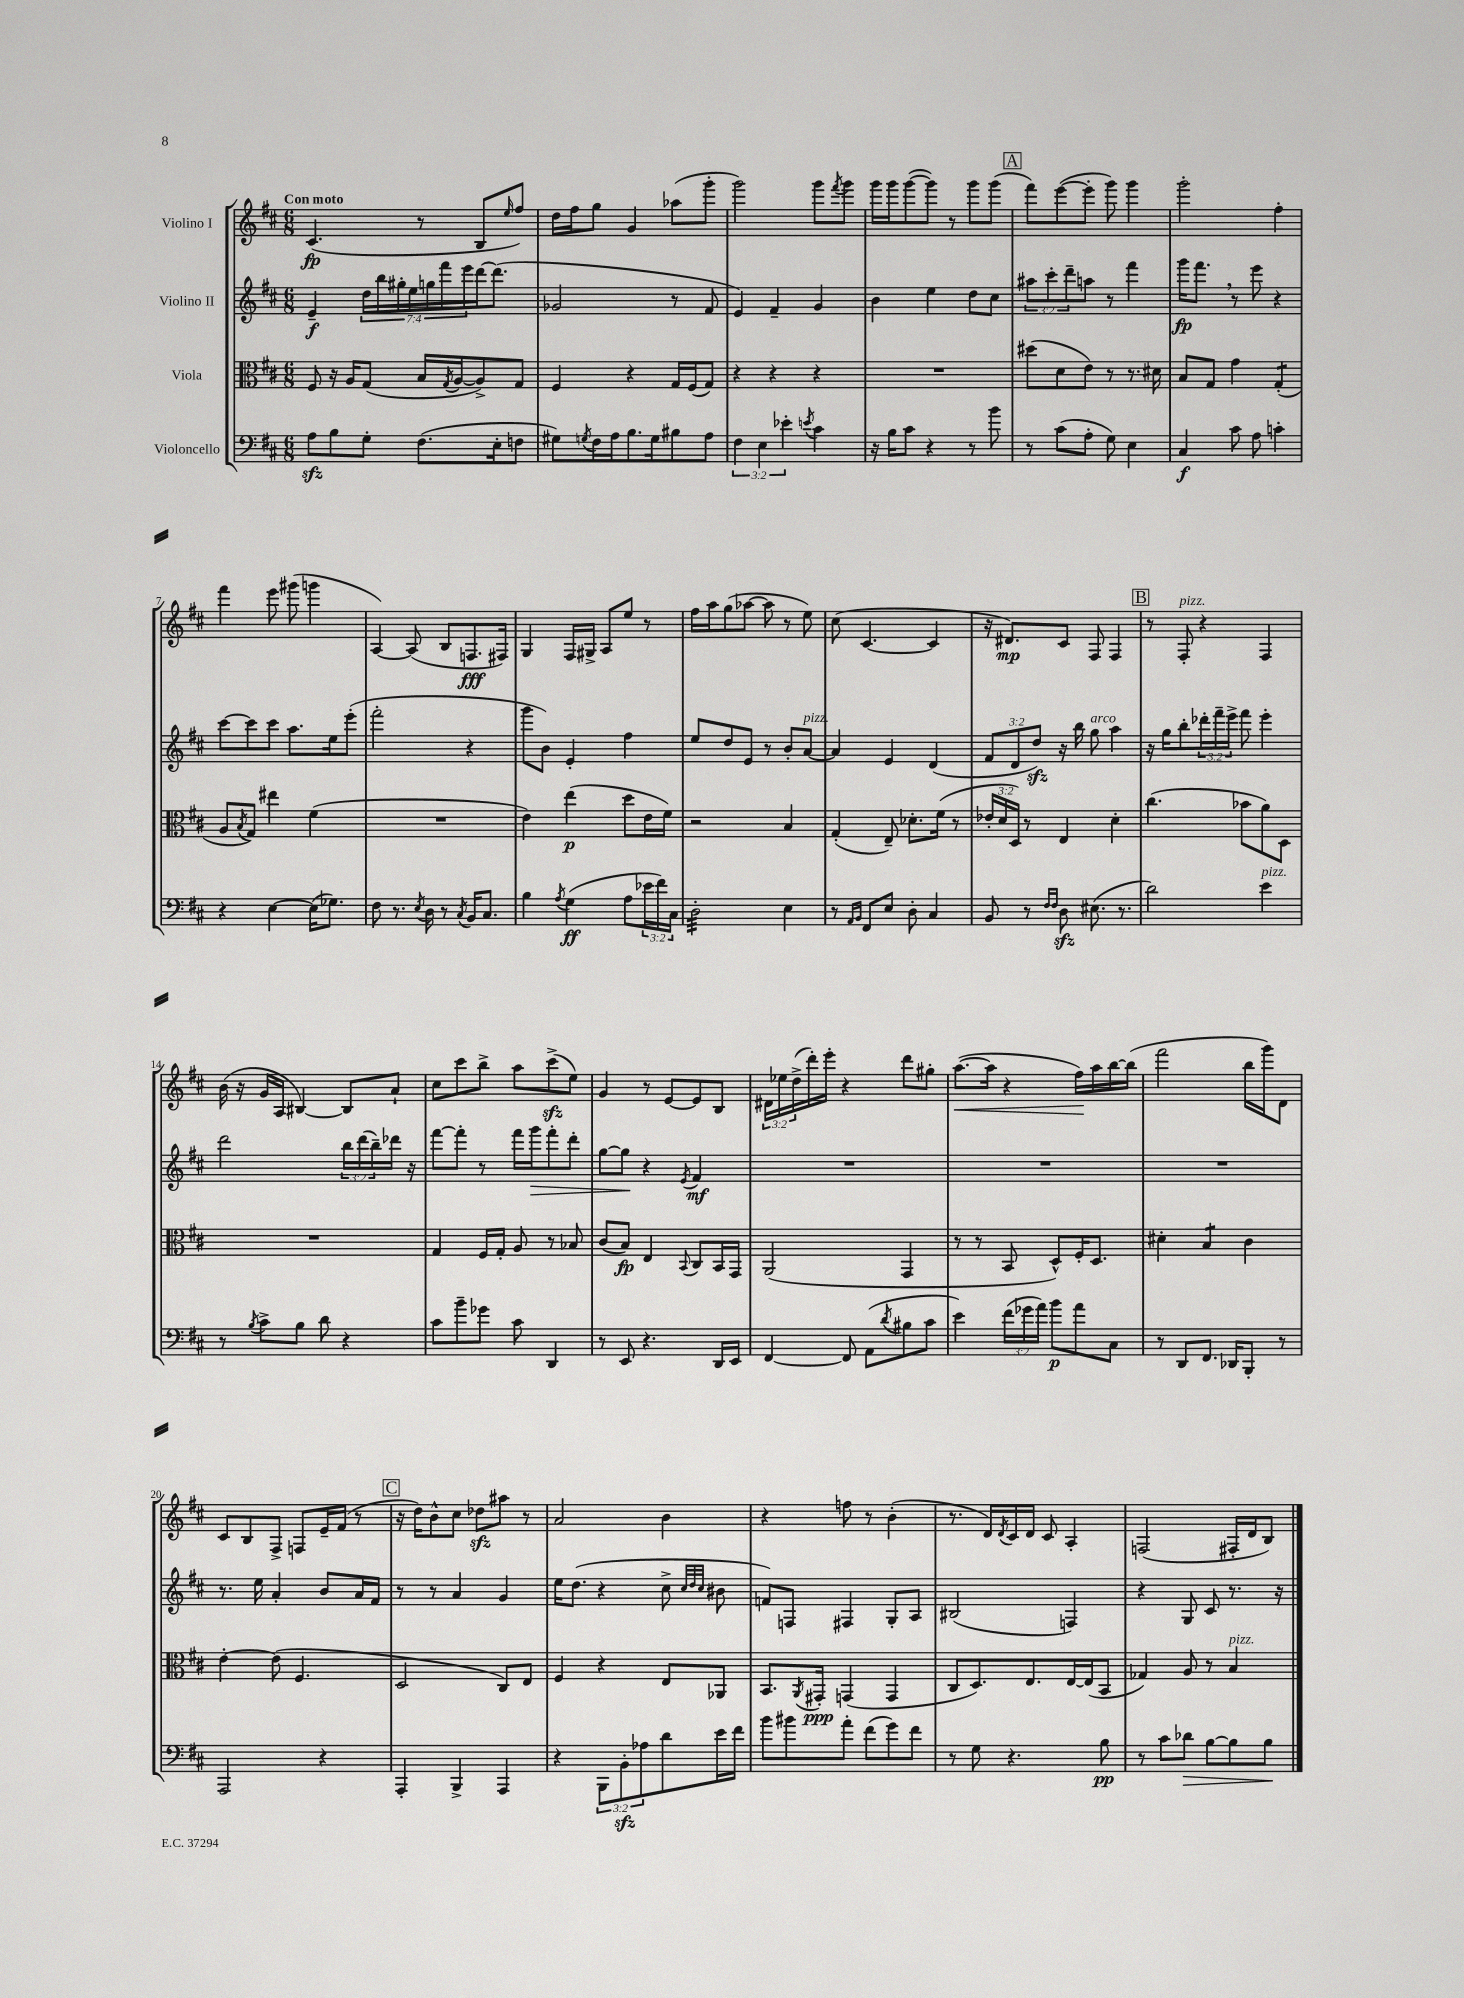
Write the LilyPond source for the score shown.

<<
\new StaffGroup <<
\new Staff = "s0" \with { instrumentName = "Violino I" } {
    \clef treble \key d \major \numericTimeSignature \time 6/8 \override Staff.TupletNumber.text = #tuplet-number::calc-fraction-text \tempo "Con moto"
    cis'4.\fp( r8 b8 \grace { e''16 } fis''8) |
    d''16 fis''16 g''8 g'4 aes''8( g'''8-. |
    g'''2) g'''8 \acciaccatura { fis'''8 } g'''8 |
    g'''16 g'''16 g'''8~( g'''8) r8 g'''8 g'''8( |
    \mark \markup { \box "A" } fis'''8) e'''8~( e'''8-. g'''8) g'''4 |
    g'''2-. fis''4-. |
    fis'''4 e'''8 gis'''8( g'''4 |
    a4~) a8( b8 f8.\fff fis16) |
    g4 fis16 gis16-> a8 e''8 r8 |
    fis''16 a''16 g''8( aes''8~ aes''8 r8 e''8) |
    cis''8( cis'4.~ cis'4 |
    r16 dis'8.\mp) cis'8 fis8 fis4 |
    \mark \markup { \box "B" } r8 fis8-.^\markup { \italic "pizz." } r4 fis4 |
    b'16( r16 g'16 a16 bis4~) bis8 a'8-! |
    cis''8 cis'''8 b''8-> a''8 cis'''8->\sfz( e''8) |
    g'4 r8 e'8~ e'8 b8 |
    \tuplet 3/2 { dis'16 ees''16 d''16->( } d'''16-.) e'''16-. r4 d'''8 gis''8-. |
    a''8.~\<( a''16 r4 fis''16\!) a''16 b''16~ b''16( |
    fis'''2 b''16 g'''16) d'8 |
    cis'8 b8 fis8-> f8 e'16-- fis'16( r8 |
    \mark \markup { \box "C" } r16 d''16) b'8-^ cis''8 des''8\sfz ais''8 r8 |
    a'2 b'4 |
    r4 f''8 r8 b'4-.( |
    r8. d'16) \acciaccatura { d'8 } cis'16 d'16 cis'8 a4-. |
    f2( fis16-. d'16 b8) \bar "|." |
}
\new Staff = "s1" \with { instrumentName = "Violino II" } {
    \clef treble \key d \major \numericTimeSignature \time 6/8 \override Staff.TupletNumber.text = #tuplet-number::calc-fraction-text
    e'4--\f \tuplet 7/4 { d''16 b''16 gis''16-. e''16 g''16 fis'''16 e'''16 } d'''16~ d'''8.( |
    ges'2 r8 fis'8 |
    e'4) fis'4-- g'4 |
    b'4 e''4 d''8 cis''8 |
    \mark \markup { \box "A" } \tuplet 3/2 { ais''8 cis'''8-. d'''8-- } a''8 r8 fis'''4 |
    g'''16\fp fis'''8. \breathe r8 e'''8 r4 |
    cis'''8~ cis'''8 cis'''8 a''8. e''16 e'''8-.( |
    fis'''2-. r4 |
    g'''8 b'8) e'4-. fis''4 |
    e''8 d''8 e'8 r8 b'8-. a'8~^\markup { \italic "pizz." } |
    a'4 e'4 d'4( |
    \tuplet 3/2 { fis'8 d'8 d''8\sfz) } r16 b''16 g''8^\markup { \italic "arco" } a''4 |
    \mark \markup { \box "B" } r16 g''16 b''8-. \tuplet 3/2 { des'''16-. fis'''16-- e'''16-> } fis'''8 e'''4-. |
    d'''2 \tuplet 3/2 { b''16 d'''16( b''16--) } des'''16 r16 |
    fis'''8~ fis'''8-. r8 fis'''16 g'''16\> fis'''8-. d'''8-. |
    g''8~ g''8\! r4 \acciaccatura { e'8 } fis'4\mf |
    R2. |
    R2. |
    R2. |
    r8. e''16 a'4-. b'8 a'16 fis'16 |
    \mark \markup { \box "C" } r8 r8 a'4 g'4 |
    e''16 d''8.( r4 cis''8-> \grace { cis''32 d''32 cis''32 } bis'8 |
    f'8) f8 fis4 g8-. a8 |
    bis2( f4) |
    r4 g8 cis'8 r8. r16 \bar "|." |
}
\new Staff = "s2" \with { instrumentName = "Viola" } {
    \clef alto \key d \major \numericTimeSignature \time 6/8 \override Staff.TupletNumber.text = #tuplet-number::calc-fraction-text
    fis8 r16 a16 g8( b16 \acciaccatura { g8 } a16~ a8->) g8 |
    fis4 r4 g16 fis16( g8) |
    r4 r4 r4 |
    R2. |
    \mark \markup { \box "A" } dis''8( d'8 e'8) r8 r8. dis'16 |
    b8 g8 g'4 g4:8-.( |
    a8 \acciaccatura { b8 } g8) eis''4 fis'4( |
    R2. |
    e'4) e''4\p( d''8 e'16 fis'16) |
    r2 b4 |
    g4-.( e8--) des'8.-. fis'16( r8 |
    \tuplet 3/2 { ees'16-. d'16 d16) } r8 e4 d'4-. |
    \mark \markup { \box "B" } cis''4.( bes'8 a'8) d8 |
    R2. |
    g4 fis16 g16-. a8 r8 bes8 |
    cis'8( b8\fp) e4 \appoggiatura { b,8 } cis8 b,16 g,16 |
    a,2( g,4 |
    r8 r8 b,8 d8-^) fis16-. d8. |
    dis'4-. b4:8 cis'4 |
    e'4~-. e'8( fis4. |
    \mark \markup { \box "C" } d2 cis8) e8 |
    fis4 r4 e8 aes,8 |
    b,8. \acciaccatura { a,8 } gis,16-.\ppp g,4( g,4 |
    cis8 d8.) e8. e16~ e16( b,8 |
    ges4) a8 r8 b4^\markup { \italic "pizz." } \bar "|." |
}
\new Staff = "s3" \with { instrumentName = "Violoncello" } {
    \clef bass \key d \major \numericTimeSignature \time 6/8 \override Staff.TupletNumber.text = #tuplet-number::calc-fraction-text
    a8\sfz b8 g8-. fis8.( e16-. f8 |
    gis8) \acciaccatura { g8 } fis16 a16 b8. g16 bis8 a8 |
    \tuplet 3/2 { fis4 e4 ees'4-. } \acciaccatura { e'8 } cis'4 |
    r16 b16 cis'8 r4 r8 b'8 |
    \mark \markup { \box "A" } r8 cis'8( a8-. g8) e4 |
    cis4\f cis'8 a8 c'4-. |
    r4 e4~ e16( ges8.) |
    fis8 r8. \acciaccatura { e8 } d16 r8 \acciaccatura { cis8 } b,16 cis8. |
    b4 \acciaccatura { a8 } g4\ff( a8 \tuplet 3/2 { ees'16 fis'16) cis16 } |
    d2:32-. e4 |
    r8 \grace { a,16 b,16 } fis,8 e8 d8-. cis4 |
    b,8 r8 \grace { fis16 fis16 } d8\sfz eis8.( r8. |
    \mark \markup { \box "B" } d'2) e'4^\markup { \italic "pizz." } |
    r8 \acciaccatura { b8 } cis'8-> b8 d'8 r4 |
    cis'8 b'8-- ges'8 cis'8 d,4 |
    r8 e,8 r4. d,16 e,16 |
    fis,4~ fis,8 a,8( \acciaccatura { d'8 } bis8 cis'8 |
    e'4) \tuplet 3/2 { fis'16( ges'16 a'16) } b'8\p a'8 cis8 |
    r8 d,8 fis,8. des,16 b,,8-. r8 |
    a,,2 r4 |
    \mark \markup { \box "C" } a,,4-. b,,4-> a,,4 |
    r4 \tuplet 3/2 { b,,8 b,8-.\sfz aes8 } d'8 e'16 fis'16 |
    b'8 bis'8 a'8-. fis'8( g'8) fis'8 |
    r8 g8 r4. b8\pp |
    r8 cis'8 des'8\> b8~ b8 b8\! \bar "|." |
}
>>
>>
